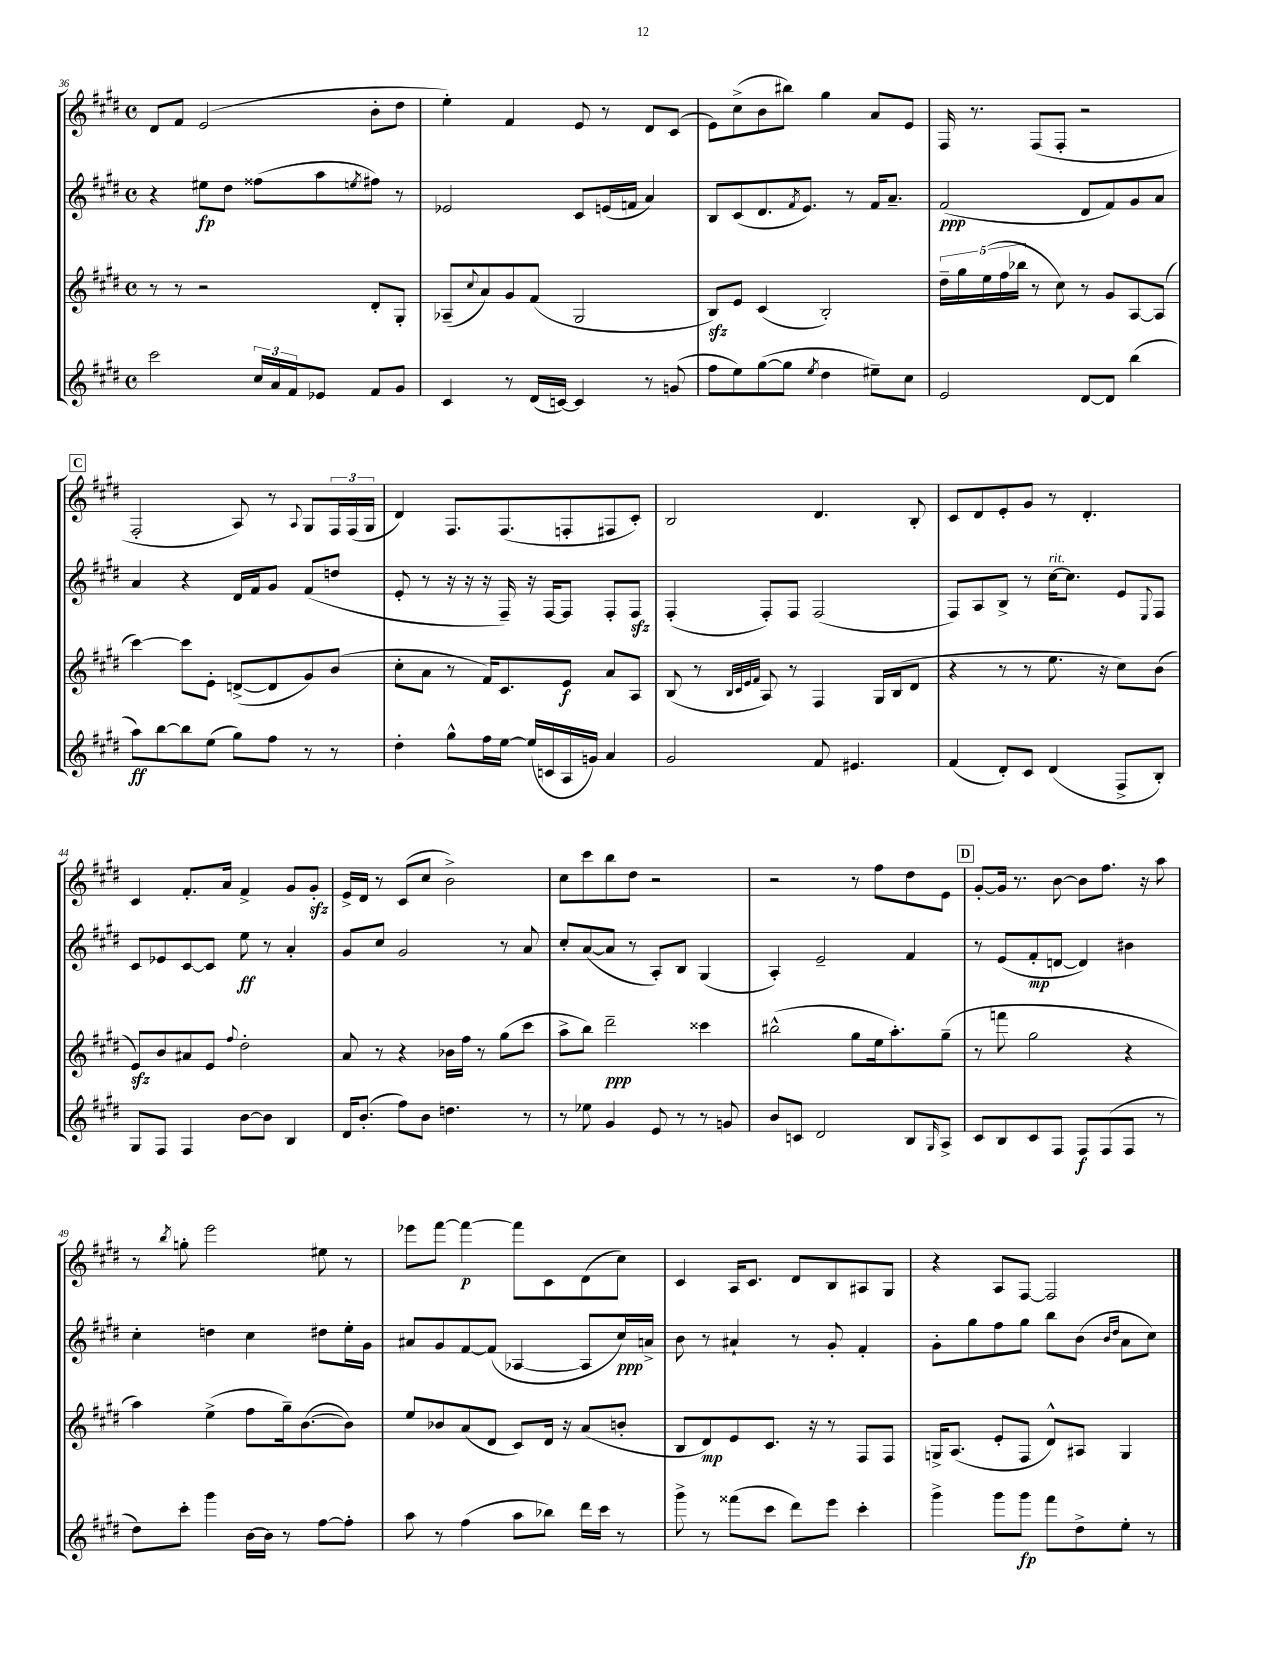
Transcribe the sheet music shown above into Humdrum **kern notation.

**kern	**kern	**kern	**kern
*staff4	*staff3	*staff2	*staff1
*clefG2	*clefG2	*clefG2	*clefG2
*k[f#c#g#d#]	*k[f#c#g#d#]	*k[f#c#g#d#]	*k[f#c#g#d#]
*M4/4	*M4/4	*M4/4	*M4/4
*met(c)	*met(c)	*met(c)	*met(c)
2ccc#	8r	4r	8d#
.	8r	.	8f#
.	2r	8ee#	(2e
.	.	8dd#	.
24cc#	.	(8ff##	.
24a	.	.	.
24f#	.	.	.
8e-	.	8aa	.
.	.	8qee	.
8f#	8d#'	8ff#)	8b'
8g#	8G#'	8r	8dd#
=	=	=	=
4c#	(8A-~	2e-	4ee')
.	8qqcc#	.	.
.	8a)	.	.
8r	8g#	.	4f#
(16d#	(8f#	.	.
[16c)	.	.	.
4c]	2G#	8c#	8e
.	.	(16e	8r
.	.	16f	.
8r	.	4a)	8d#
(8g	.	.	(8c#
=	=	=	=
8ff#	8B)	8B	8e)
8ee)	8e	(8c#	(8cc#^
([8gg#	(4c#	8.d#	8b
8gg#]	.	.	8bb#)
.	.	8qf#	.
.	.	8.e)	.
8qee	.	.	.
4dd#	2B')	.	4gg#
.	.	8r	.
8ee#~)	.	16f#	8a
.	.	8.a~	.
8cc#	.	.	8e
=	=	=	=
2e	20dd#~	(2f#	16F#
.	20gg#	.	.
.	.	.	8.r
.	(20ee	.	.
.	20ff#	.	.
.	20bb-	.	.
.	8r	.	(8F#
.	8cc#)	.	8F#'
[8d#	8r	8d#	2r
8d#]	8g#	8f#)	.
(4bb	[8A	8g#	.
.	(8A]	8a	.
=	=	=	=
8aa)	[4ccc#)	4a	2F#'
[8bb	.	.	.
8bb]	8ccc#]	4r	.
(8ee	8e'	.	.
8gg#)	([8d^	16d#	8A)
.	.	16f#	.
8ff#	8d]	8g#	8r
.	.	.	8qqA
8r	8g#)	(8f#	8G#
8r	(8b	8dd	24F#
.	.	.	(24F#
.	.	.	24G#
=	=	=	=
4dd#'	8cc#'	8e'	4d#)
.	8a	8r	.
8gg#^^	8r	16r	8.F#
.	.	16r	.
16ff#	16f#)	16r	.
[16ee	8.c#	16F#~)	(8.F#
(16ee]	.	16r	.
16c	.	[16F#	.
16A	8e	8F#]	8F'
16g)	.	.	.
4a	8a	8F#'	8F#
.	8A	8F#	8c#')
=	=	=	=
2g#	(8B	(4F#'	2B
.	8r	.	.
.	32qqB	.	.
.	32qqc#	.	.
.	32qqe	.	.
.	32qqf#	.	.
.	8A)	8F#')	.
.	8r	8F#	.
8f#	4F#	(2F#	4.d#
4.e#	.	.	.
.	16G#	.	.
.	(16B	.	.
.	8d#	.	8B'
=	=	=	=
(4f#	4r	8F#)	8c#
.	.	8A	8d#
8d#')	8r	8B^	8e'
8c#	8r	8r	8g#
(4d#	8.ee	[16cc#	8r
.	.	8.cc#]	.
.	.	.	4.d#'
.	16r	.	.
8F#^	8cc#)	8e	.
.	.	8qqE	.
8B')	(8b	8F#	.
=	=	=	=
8G#	8e)	8c#	4c#
8F#	8b	8e-	.
4F#	8a#	[8c#	8.f#'
.	8e	8c#]	.
.	.	.	16a
.	8qqff#	.	.
[8b	2dd#'	8ee	4f#^
8b]	.	8r	.
4B	.	4a'	8g#
.	.	.	8g#'
=	=	=	=
16d#	8a	8g#	16e^
(8.b'	.	.	16d#
.	8r	8cc#	8r
8ff#)	4r	2g#	(8c#
8b	.	.	8cc#
4.dd	16b-	.	2b^)
.	16ff#	.	.
.	8r	.	.
.	(8gg#	8r	.
8r	8ccc#	8a	.
=	=	=	=
8r	8aa^	8cc#'	8cc#
8ee-	8bb)	([8a	8ccc#
4g#	2ddd#~	8a]	8bb
.	.	8r	8dd#
8e	.	8A')	2r
8r	.	8B	.
8r	4ccc##	(4G#	.
8g	.	.	.
=	=	=	=
8b	(2bb#^^	4A')	2r
8c	.	.	.
2d#	.	2e~	.
.	8gg#	.	8r
.	16ee	.	8ff#
.	8.aa')	.	.
8B	.	4f#	8dd#
16qqG#	.	.	.
8A^	(8gg#~	.	8e
=	=	=	=
8c#	8r	8r	[8g#'
8B	8fff	(8e	16g#]
.	.	.	8.r
8c#	2gg#	8f#'	.
8F#	.	[8d	[8b
8F#	.	4d])	8b]
(8F#	.	.	8.ff#
8F#	4r	4b#	.
.	.	.	16r
8r	.	.	8aa
=	=	=	=
8dd#)	4aa)	4cc#'	8r
.	.	.	8qbb
8ccc#'	.	.	8gg'
4ggg#	(4ee^	4dd	2eee
[16b	8ff#	4cc#	.
16b]	.	.	.
8r	16gg#~)	.	.
.	([8.b	.	.
[8ff#	.	8dd#	8ee#
8ff#']	8b])	16ee'	8r
.	.	16g#	.
=	=	=	=
8aa	8ee	8a#	8eee-
8r	8b-	8g#	[8fff#
(4ff#	(8a	[8f#	4fff#_
.	8d#	(8f#]	.
8aa	8c#)	[4A-	8fff#]
8bb-)	16d#	.	8c#
.	16r	.	.
16ddd#	(8a	8A-]	(8d#
16ccc#	.	.	.
8r	8b'	16cc#)	8cc#)
.	.	16a^	.
=	=	=	=
8ggg#^	8B	8b	4c#
8r	8d#)	8r	.
(8fff##	8e	4a#`	16A
.	.	.	8.c#
8ccc#	8.c#	.	.
8ddd#)	.	8r	8d#
.	16r	.	.
8eee	8r	8g#'	8B
4ccc#'	8F#	4f#'	8A#
.	8F#	.	8G#
=	=	=	=
4ggg#^	16G^	8g#'	4r
.	(8.A	.	.
.	.	8gg#	.
8ggg#	8e'	8ff#	8A
8ggg#	8F#	8gg#	[8F#
8fff#	8d#^^)	8bb	2F#]
8dd#^	8A#	(8b	.
.	.	16qqb	.
.	.	16qqdd#	.
8ee'	4G	8a	.
8r	.	8cc#)	.
==	==	==	==
*-	*-	*-	*-
